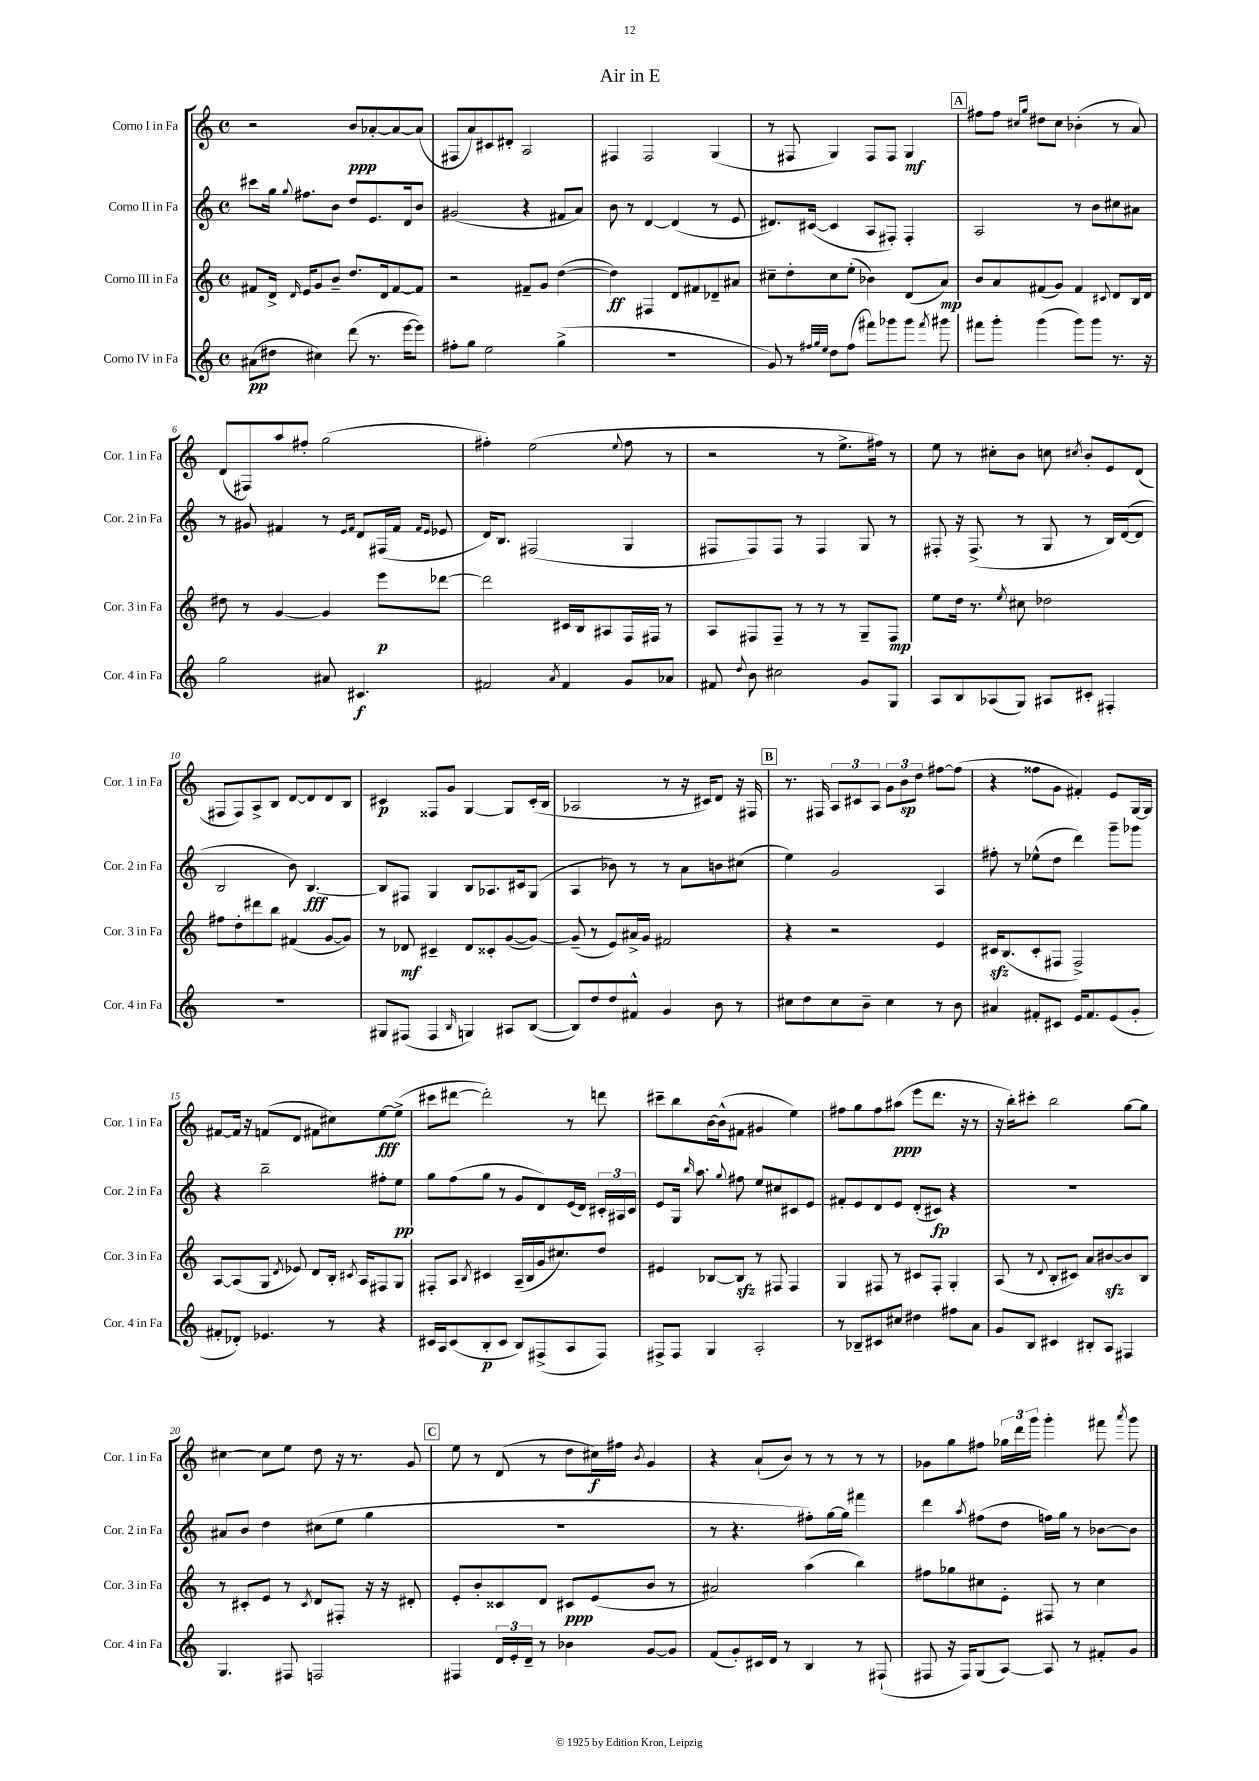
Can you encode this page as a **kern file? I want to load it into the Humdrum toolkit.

**kern	**kern	**kern	**kern
*staff4	*staff3	*staff2	*staff1
*clefG2	*clefG2	*clefG2	*clefG2
*k[]	*k[]	*k[]	*k[]
*M4/4	*M4/4	*M4/4	*M4/4
*met(c)	*met(c)	*met(c)	*met(c)
(8a#	8f#	8ccc#	2r
8dd#	16d^	16gg	.
.	16qqd	8qqgg	.
.	16e	8.ff#	.
4cc#)	8g	.	.
.	8b~	8b	.
(8ddd	8.dd	8dd	8b
8.r	.	8.e	[8a-'
.	16d	.	.
.	[8f#	.	8a-_
[16eee	.	16d	.
8eee])	8f#]	8b	(8a-]
=	=	=	=
8ff#'	2r	(2g#	8F#
8gg	.	.	8a)
2ee	.	.	8c#
.	.	.	8d#'
.	8f#~	4r	2A
.	8g	.	.
(4gg^	([4dd	8f#	.
.	.	8a)	.
=	=	=	=
1r	4dd])	8b	4F#
.	.	8r	.
.	4F#	[4d	2F#
.	8d	(4d]	.
.	8f#	.	.
.	8d-~	8r	(4G
.	8a#	8e	.
=	=	=	=
8g)	8cc#~	8.d#)	8r
8r	8dd'	.	8F#
.	.	([16c#	.
32qqff#	.	.	.
32qqgg	.	.	.
32qqee	.	.	.
8dd	8cc#	4c#]	4G)
(8ff#	(8ee'	.	.
8fff#)	4b-)	8A	8F#
8ggg-	.	8F#')	8F#
8ggg-	(8d	4F#'	4G
8qfff#	.	.	.
8ggg#	8a)	.	.
=	=	=	=
8fff#	8b	2A	8ff#
8ggg'	8a	.	8ff#
.	.	.	16qqcc#
.	.	.	16qqgg
(4ggg	(8f#	.	8dd#
.	8g)	.	8cc#
8ggg)	4f#	8r	(4b-'
8ggg	.	8b	.
.	8qqc#	.	.
8.r	8d	8cc#	8r
.	16B	8a#	8a)
16r	16d	.	.
=	=	=	=
2gg	8dd#	8r	(8d
.	8r	8g#	8F#)
.	[4g	4f#	8aa
.	.	.	8ff#'
8a#	4g]	8r	(2gg
.	.	16qqe	.
.	.	16qqf#	.
4.c#	.	8d	.
.	8eee	(16F#	.
.	.	16f#	.
.	.	16qqf#	.
.	.	16qqe	.
.	[8ddd-	8e-	.
=	=	=	=
2f#	2ddd-]	16d)	4ff#')
.	.	8.B	.
.	.	(2F#	(2ee
8qa	.	.	.
4f#	16c#	.	.
.	16B	.	.
.	8A#	.	.
.	.	.	8qqee
8g	16F	4G	8ff#
.	16F#	.	.
8a-	8r	.	8r
=	=	=	=
8f#	8A	8F#	2r
8qqdd	.	.	.
8b	8F#	8F#)	.
2cc#	8F#~	8F#	.
.	8r	8r	.
.	8r	4F#	8r
.	8r	.	8.ee^
8g	8G~	8G	.
.	.	.	16ff#)
8G	8F#	8r	8r
=	=	=	=
8A	8ee	8F#'	8ee
8B	16dd	16r	8r
.	8.r	(8.F#^	.
(8A-	.	.	8cc#'
.	8qee	.	.
8G)	8cc#	8r	8b
8A#	2dd-	8G	8cc
.	.	.	8qcc#
8c#'	.	8r	8b'
4F#'	.	16B)	8e
.	.	([16d	.
.	.	8d]	(8d
=	=	=	=
1r	8ff#	2B	8F#
.	8dd'	.	8F#)
.	8ddd#	.	8A^
.	8bb	.	8B
.	(4f#	8b)	[8d
.	.	[4.B	8d]
.	[8g	.	8d
.	8g])	.	8B
=	=	=	=
8G#	8r	8B]	4c#
(8F#	8d-	8F#	.
4F#	4c#~	4G	8F##
.	.	.	8g
16qqB	.	.	.
4G)	8d-	8B	[4G
.	8c##'	8.A-	.
8A#	([8g	.	8G]
.	.	16c#	.
([8B	8g_)	(8G	(16c#'
.	.	.	16B
=	=	=	=
8B])	(8g~]	4A	2A-
8dd	8r	.	.
8dd	8e)	8b-)	.
8f#^^	16a#^	8r	.
.	16g	.	.
4g	2f#	8r	8r
.	.	8a	16r
.	.	.	16c#)
8b	.	8b	8d
8r	.	(8cc#	16r
.	.	.	16F#
=	=	=	=
8cc#	4r	4ee)	8.r
8dd	.	.	.
.	.	.	16F#
8cc#	2r	2g	12A
.	.	.	12c#
8b~	.	.	.
.	.	.	12A
4cc#	.	.	12g
.	.	.	12b
.	.	.	12dd
8r	4e	4A	[8ff#
8b	.	.	(8ff#]
=	=	=	=
4a#	16c#	8ff#'	4r
.	(8.B	.	.
.	.	8r	.
8f#'	8c#'	(8ee-^^	8ff##
8c#	8F#	8dd	8g
16e	2F#^)	4ddd)	4f#')
8.f#	.	.	.
(8e	.	8ggg~	8e
8g'	.	8ggg-	[16G
.	.	.	16G]
=	=	=	=
8f#'	[8A	4r	[8f#
8d-')	(8A]	.	16f#]
.	.	.	16r
4.e-	8G	2bb~	(8f
.	8qd	.	.
.	8e-)	.	8d
.	8d	.	8f#
8r	16B'	.	8cc#)
.	8qc#	.	.
.	16A	.	.
4r	8F#	8ff#'	[8ee
.	8G	8ee	(8ee^]
=	=	=	=
16c#	8F#'	8gg	8ccc#
16A	.	.	.
(8c#	8A	(8ff	[8ddd#
.	8qB	.	.
8B'	4c#	8gg	2ddd#'])
8c#	.	8r	.
8B)	(16A~	8g	.
.	16B	.	.
(8F#^	16g	8d)	.
.	8.cc#)	.	.
8A	.	(16e	8r
.	.	16d)	.
8F#)	8dd	24c#'	8ddd
.	.	24A#	.
.	.	24c#	.
=	=	=	=
8F#^	4e#	8e	8ccc#~
8F#	.	16G	8bb
.	.	16qqbb	.
.	.	8.aa	.
4G	[8B-	.	[16b
.	.	.	(16b^^]
.	.	8qqgg	.
.	8B-]	8ff#	8f#
2A'	8r	8ee	4g#
.	8F#	8cc#	.
.	4F#	8c#	4ee)
.	.	8e	.
=	=	=	=
8r	4G	8f#'	8ff#
8B-~	.	8e	8gg
8c#	8F#	8d	8ff#
8cc#	8r	8e	(8aa#
4dd#	8c#	(8d'	8eee
.	8F#'	8c#)	8.ddd
8ff#	4G'	4r	.
.	.	.	16r
8a	.	.	8r
=	=	=	=
8g	(8A	1r	16r
.	.	.	16bb')
8B	8r	.	8ccc#'
.	8qqd	.	.
4c#	8B'	.	2bb
.	8c#)	.	.
8B#'	8a	.	.
8A	[8b#	.	.
4F#	8b#]	.	[8gg
.	8B	.	8gg]
=	=	=	=
4.G	8r	8a#	[4cc#
.	8c#'	8b	.
.	8e	4dd	8cc#]
8F#	8r	.	8ee
.	8qc#	.	.
2F	8d	(8cc#	8dd
.	8F#'	8ee	16r
.	.	.	8.r
.	16r	4gg	.
.	16r	.	.
.	8d#'	.	8g
=	=	=	=
4F#	8e'	1r	8ee
.	8b'	.	8r
24d	8c##	.	(8d
24e'	.	.	.
24d~	.	.	.
8r	8d	.	8r
4b-	8c#	.	8dd
.	(8e	.	16cc#)
.	.	.	16ff#
.	.	.	8qb
[8g	8b	.	4g
8g]	8r	.	.
=	=	=	=
(8f	2a#)	8r	4r
8g')	.	4.r	.
16c#	.	.	(8a`
16d	.	.	.
8r	.	.	8b)
4B	(4aa	8ff#')	8r
.	.	[16gg	8r
.	.	16gg]	.
8r	4bb)	4fff#	8r
(8F#`	.	.	8r
=	=	=	=
8F#	8ff#	4ddd	8g-
16r	8gg-	.	8gg
16F#)	.	.	.
.	.	8qaa	.
(8G	8cc#	(8ff#	8ff#
[8A)	8e'	8dd	24gg-
.	.	.	24ddd
.	.	.	24ggg
8A]	8F#	16ff)	4ggg'
.	.	16gg	.
8r	8r	8r	.
8f#'	4cc#	[8b-	8fff#
.	.	.	8qaaa
8g	.	8b-]	8ggg
==	==	==	==
*-	*-	*-	*-
